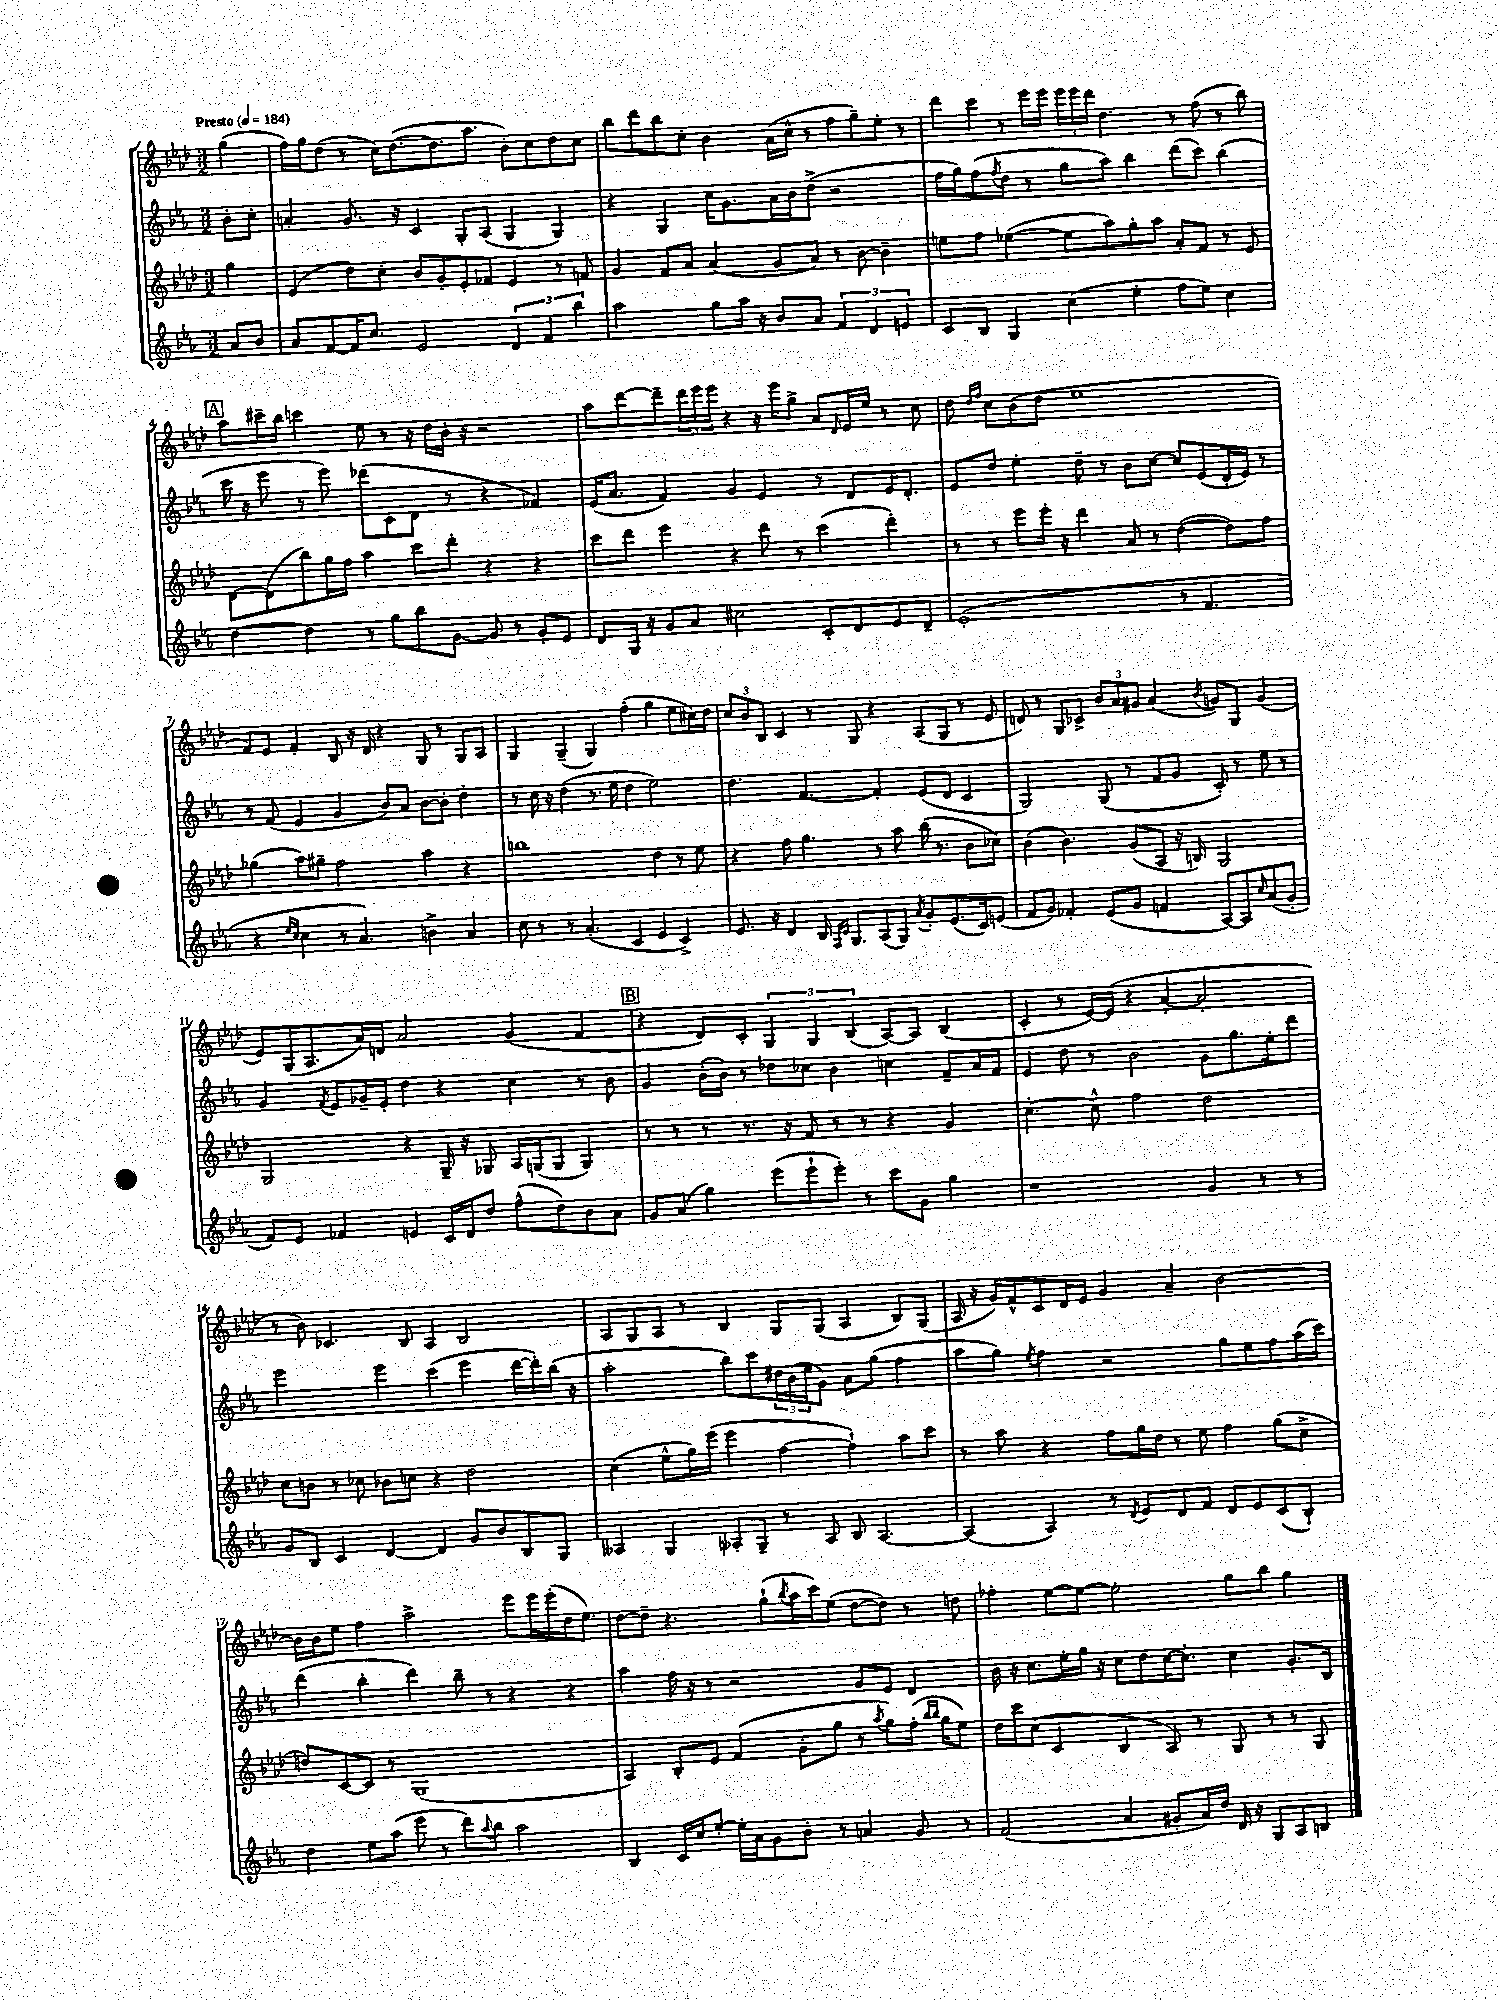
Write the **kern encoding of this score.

**kern	**kern	**kern	**kern
*staff4	*staff3	*staff2	*staff1
*clefG2	*clefG2	*clefG2	*clefG2
*k[b-e-a-]	*k[b-e-a-d-]	*k[b-e-a-]	*k[b-e-a-d-]
*M3/2	*M3/2	*M3/2	*M3/2
*MM184	*MM184	*MM184	*MM184
8a-/L	4gg\	8b-'\L	(4gg\
8b-/J	.	8cc'\J	.
=	=	=	=
8a-/L	(4e-/	4a'/	16ff\LL)
.	.	.	16gg\J
[8f/	.	.	(8dd-\J
16f/]K	8dd-\L)	8.g/	8r
8.cc/J	.	.	.
.	8cc'\J	.	16cc\LK)
.	.	16r	([8.dd-\
2e-/	8b-/L	4c/	.
.	8g'/	.	8.dd-\]
.	8e-'/	8G'/L	.
.	.	.	8.aa-\J
.	8f-/J	(8A-/J	.
6d/	4e-/	4G/	8b-'\L)
.	.	.	8cc\
6f/	.	.	.
.	8r	4G/)	8dd-\
6bb-\	.	.	.
.	8f/	.	8cc\J
=	=	=	=
2aa-\	4g/	4r	8bb-\L
.	.	.	8ddd-\
.	8f/L	4G/	8bb-\
.	8a-/J	.	8cc'\J
8gg\L	(4a-/	16cc\LK	4b-\
.	.	8.g\	.
16aa-\Jk	.	.	.
16r	.	.	.
8b-/L	8g/L	16a-\L	(16a-\LL
.	.	16b-\J	16cc^^\JJ
8a-/J	8a-/J)	(8dd^\J	8r
6f/	8r	2r	8ff\L
.	[8b-\	.	8gg~\)
6d/	.	.	.
.	4b-~\]	.	8ee-'\J
6e/	.	.	.
.	.	.	8r
=	=	=	=
8c/L	8ee\L	16ff\LL	8ddd-\L
.	.	16gg\J)	.
8B-/J	8ff\J	(8ff\	8ccc\J
.	.	8qff/	.
4G/	([4ee-\	8dd\J	8r
.	.	8r	16eee-\LL
.	.	.	16eee-\JJ
(4cc\	8ee-\]L	8gg\L	24eee-\LL
.	.	.	24eee-\
.	.	.	24ddd-\JJ
.	8aa-\)	8aa-\J)	4.dd-\
4ee-'\	8gg'\	4bb-\	.
.	8aa-\J	.	.
8ff\L	8a-'/L	(8ddd\L	8r
8ee-\J)	8f/J	8ccc\J)	(8ff\
4cc\	8r	(4bb-\	8r
.	8e-/	.	8bb-\)
=	=	=	=
[4dd\	[8d-\L	16ccc\	8aa-\L
.	.	16r	.
.	(8d-\]	8eee-\	16ccc#~\L
.	.	.	16bb-\JJ
4dd\]	8bb-\)	8r	4ccc\
.	16gg\L	8eee-\)	.
.	16ff\JJ	.	.
8r	4aa-\	(8ddd-\L	8ee-\
8gg\L	.	8c\	8r
8bb-\	8ccc\L	8d\J	16r
.	.	.	16dd-\LL
[8g\J	8ddd-'\J	8r	16b-'\JJ
.	.	.	16r
8g/]	4r	4r	2r
8r	.	.	.
8g'/L	4r	4f-/)	.
8e-/J	.	.	.
=	=	=	=
8d/L	8ccc\L	(16e-/LK	8aa-\L
.	.	8.a-/J	.
16G/Jk	8ddd-\J	.	[8ddd-\
16r	.	.	.
8g/L	4eee-\	4f/)	8ddd-~\]
8a-/J	.	.	24ddd-\L
.	.	.	24eee-\
.	.	.	24eee-\JJ
2cc#\	4r	4g/	4r
.	8ddd-\	4e-/	16r
.	.	.	16eee-\LK
.	8r	.	8gg^\J
8c'/L	(4ccc\	8r	8a-/L
.	.	.	16qqd-/
8d/	.	8d/L	16e-/L
.	.	.	16ee-/JJ
8e-/	4ddd-'\)	16e-/K	8r
.	.	8.d'/J	.
8d~/J	.	.	8cc\
=	=	=	=
(1e-'	8r	8e-/L	8dd-\
.	.	.	16qqdd-/LL
.	.	.	16qqff/JJ
.	8r	8dd/J	8cc\L
.	8eee-\L	4ee-'\	(8b-\
.	16eee-'\Jk	.	8dd-\J
.	16r	.	.
.	4ddd-\	8dd~\	1ee-
.	.	8r	.
.	8a-/	8b-\L	.
.	8r	[8cc\J	.
8r	([4dd-\	8cc/]L	.
4.f/	.	(8e-/	.
.	8dd-\]L)	16d'/L	.
.	.	16e-/JJ)	.
.	8ff\J	8r	.
=	=	=	=
4r	(4gg-\	8r	8f/L)
.	.	(8f/	8e-/J
16qqee-/LL	.	.	.
16qqcc/JJ	.	.	.
4cc\	8aa-\L)	4e-/	4f'/
.	8gg#~\J	.	.
8r	2ff\	4g/	8B-/
4.a-/)	.	.	16r
.	.	.	16d-/
.	.	8b-/L)	4r
.	.	8a-/J	.
4b^\	4aa-\	[8b-\L	8G/
.	.	8b-'\]J	8r
4a-/	4r	4dd'\	8G/L
.	.	.	8A-/J
=	=	=	=
8cc\	1bb	8r	4G/
8r	.	16cc\	.
.	.	16r	.
8r	.	(4dd\	(4G~/
(4.a-'/	.	.	.
.	.	8.r	4G/)
.	.	16ee-\	.
4c/	.	4dd\	(4ff'\
4e-/	4dd-\	2ee-\)	4gg\
4c^/)	8r	.	8ee-\L
.	8ee-\	.	16cc#\L)
.	.	.	16dd-\JJ
=	=	=	=
8.e-/	4r	4.dd\	12cc/L
.	.	.	12b-/
.	.	.	12B-/J
16r	.	.	.
4d/	8ff\	.	4c/
.	4.gg\	[4.f/	.
16B-/	.	.	8r
16qqF/LL	.	.	.
16qqc/JJ	.	.	.
8.G/L	.	.	.
.	.	.	8G/
(8A-/	8r	4f'/]	4r
8G/J)	8aa-\	.	.
8qa-/	.	.	.
8g'/L	(16bb-\	(8e-/L	(8A-/L
.	8.r	.	.
(8.e-/	.	8d/J	8G/J
.	8b-\L	4c/	8r
16c/k)	.	.	.
(8e/J	8cc-\J)	.	8e-/
=	=	=	=
8f/L	(4b-\	2G/)	8d/)
8g/J)	.	.	8r
4f-'/	4.b-\)	.	8G/L
.	.	.	8c-^/J
(8e-/L	.	(8G/	12b-/L
.	.	.	12a-/
8g/J	(8g/L	8r	.
.	.	.	12g#/J
4f/	8A-/J	8f/L	(4a-/
.	16r	8g/J	.
.	16B/)	.	.
.	.	.	8qb-/
[8A-/L)	2G/	8c'/)	8g/L)
8A-/]	.	8r	8G/J
16qqcc/	.	.	.
(8a-/	.	8ee-\	(4g/
8g'/J	.	8r	.
=	=	=	=
8f/L)	2G/	4g/	8e-/L)
8e-/J	.	.	(16G/K
.	.	.	8.A-/
.	.	8qf/	.
4f-/	.	8e-/L	.
.	.	16g-~/L	16a-/L)
.	.	16e-'/JJ	16d/JJ
4e/	4r	4dd\	2a-/
16c/LL	16G~/	4r	.
16d/J	16r	.	.
8dd/J	8G-/	.	.
(8ff^^\L	16A-/LL	4cc\	(4g/
.	(16G/J	.	.
8dd\)	8G/J	.	.
8b-\	4G/)	8r	4f/
8a-\J	.	8b-\	.
=	=	=	=
8g/L	8r	4g/	4r
(8a-/J	8r	.	.
4gg\)	8r	(16b-'\LL	8d-/L)
.	.	16b-\JJ)	.
.	8.r	8r	8c'/J
(8eee-\L	.	8dd-\L	6G/
.	16r	.	.
8eee-`\	8f/	8cc-\J	.
.	.	.	6G/
8eee-'\J)	8r	4b-\	.
.	.	.	(6B-/
8r	8r	.	.
8ccc\L	4r	4cc\	[8A-/L)
8g\J	.	.	8A-/]J
4gg\	4g/	8f~/L	(4B-/
.	.	16a-/L	.
.	.	16f/JJ	.
=	=	=	=
1r	[4.cc'\	4e-/	4c'/
.	.	8dd\	8r
.	8cc^^\]	8r	[16e-/LL)
.	.	.	(16e-/]JJ
.	2ff\	2b-\	4r
.	.	.	[4a-'/
4g/	2dd-\	8g\L	2a-'/]
.	.	8.gg\	.
8r	.	.	.
.	.	16ee-'\k	.
8r	.	8ddd\J	.
=	=	=	=
8g/L	8cc\L	2eee-\	8r
8B-/J	8b\J	.	8b-\)
4c/	8r	.	4.c-/
.	8cc-\	.	.
[4d/	8b-\L	4eee-\	.
.	8cc\J	.	8B-/
4d/]	4r	(4ccc\	4A-/
8g/L	2dd-\	4eee-\	2B-/
8b-/	.	.	.
8B-/	.	[16ddd\LL	.
.	.	16ddd'\])	.
8G/J	.	(16bb-\JJ	.
.	.	16r	.
=	=	=	=
4A--/	(4cc\	2aa-'\	8A-/L
.	.	.	8G/
4G/	8ee-^^\L	.	8A-/J
.	16gg\L)	.	8r
.	(16eee-\JJ	.	.
8A-'/L	4eee-\	8bb-\L)	4B-/
8G~/J	.	8ccc\	.
8r	[4ff\	24dd#\L	8G/L
.	.	(24b-\	.
.	.	24ee-\J	.
8A-/	.	8g\J)	(8G/J
8B-/	4ff`\])	8a-\L	4A-/
[4.A-/	.	(8gg\J	.
.	8aa-\L	4ff\	8B-/L)
.	8ccc\J	.	(8G/J
=	=	=	=
(4A-/]	8r	8aa-\L	16A-/
.	.	.	16r
.	8aa-\	8gg\J)	16g/LL)
.	.	.	16f^^/J
.	.	8qee-/	.
4A-/)	4r	4ff\	8c/
.	.	.	16d-/L
.	.	.	16e-/JJ
8r	8ff\L	2r	4g/
8qd/	.	.	.
8e-/L	16gg\L	.	.
.	16dd-\JJ	.	.
8d/	8r	.	4a-~/
8f/J	8ee-\	.	.
8d/L	4ff\	8gg\L	[2b-\
8e-/	.	8ee-\	.
(8c/	(8gg\L	8ff\	.
8B-`/J)	8cc^\J	(16aa-\L	.
.	.	16ccc\JJ)	.
=	=	=	=
4dd\	8dd/L)	(4ddd\	16b-\]LL
.	.	.	16b-\J
.	[8c/	.	8ee-\J
8ee-\L	8c/]J	4bb-'\	4ff\
(8aa-\J	8r	.	.
8eee-\	(1G	4ddd\)	2aa-^\
8r	.	.	.
8ddd\L)	.	8bb-~\	.
8qqaa-/	.	.	.
8bb-\J	.	8r	.
2aa-\	.	4r	8eee-\L
.	.	.	16eee-\L
.	.	.	(16eee-'\
.	.	4r	16dd-\J
.	.	.	8.ee-\J)
=	=	=	=
4B-/	4A-/)	4aa-\	[8dd-\L
.	.	.	8dd-~\]J
16c/LL	8B-'/L	16ff\	4.r
16cc/J	.	16r	.
[8ee-'/J	8e-/J	8r	.
16ee-'\]LL	(4f/	2r	.
16a-\J	.	.	.
8g\	.	.	(8gg`\L
.	.	.	8qbb-/
8b-'\J	8g'\L	.	16aa-\L
.	.	.	16ccc\J)
8r	8gg\J	.	(8ee-\J
4a/	8r	8g/L	[8dd-\L
.	8qaa-/	.	.
.	8gg\L)	8e-/J	8dd-\]J)
8g/	(16ff'\Jk	4d/	8r
.	16qqbb-/LL	.	.
.	16qqbb-/JJ	.	.
.	16gg\LK	.	.
8r	8ee-\J)	.	8dd\
=	=	=	=
(2f/	16dd-\LL	16b-\	4ff-'\
.	16ccc\J	16r	.
.	(8cc\J	8.cc\L	.
.	4c/	.	[8ee-\L
.	.	16ee-'\L	.
.	.	16gg\JJ	8ee-\_J
.	.	16r	.
4a-/	4B-/	8cc\L	2ee-'\]
.	.	8dd\	.
8g#'/L	8A-/)	[16cc\K	.
.	.	8.cc'\]J	.
16a-/L)	8r	.	.
16dd/JJ	.	.	.
16d/	8G/	4cc\	8gg\L
16r	.	.	.
8G/L	8r	.	8bb-\J
8A-/	8r	8.g'/L	4gg\
8B/J	8G/	.	.
.	.	16B-/Jk	.
==	==	==	==
*-	*-	*-	*-
